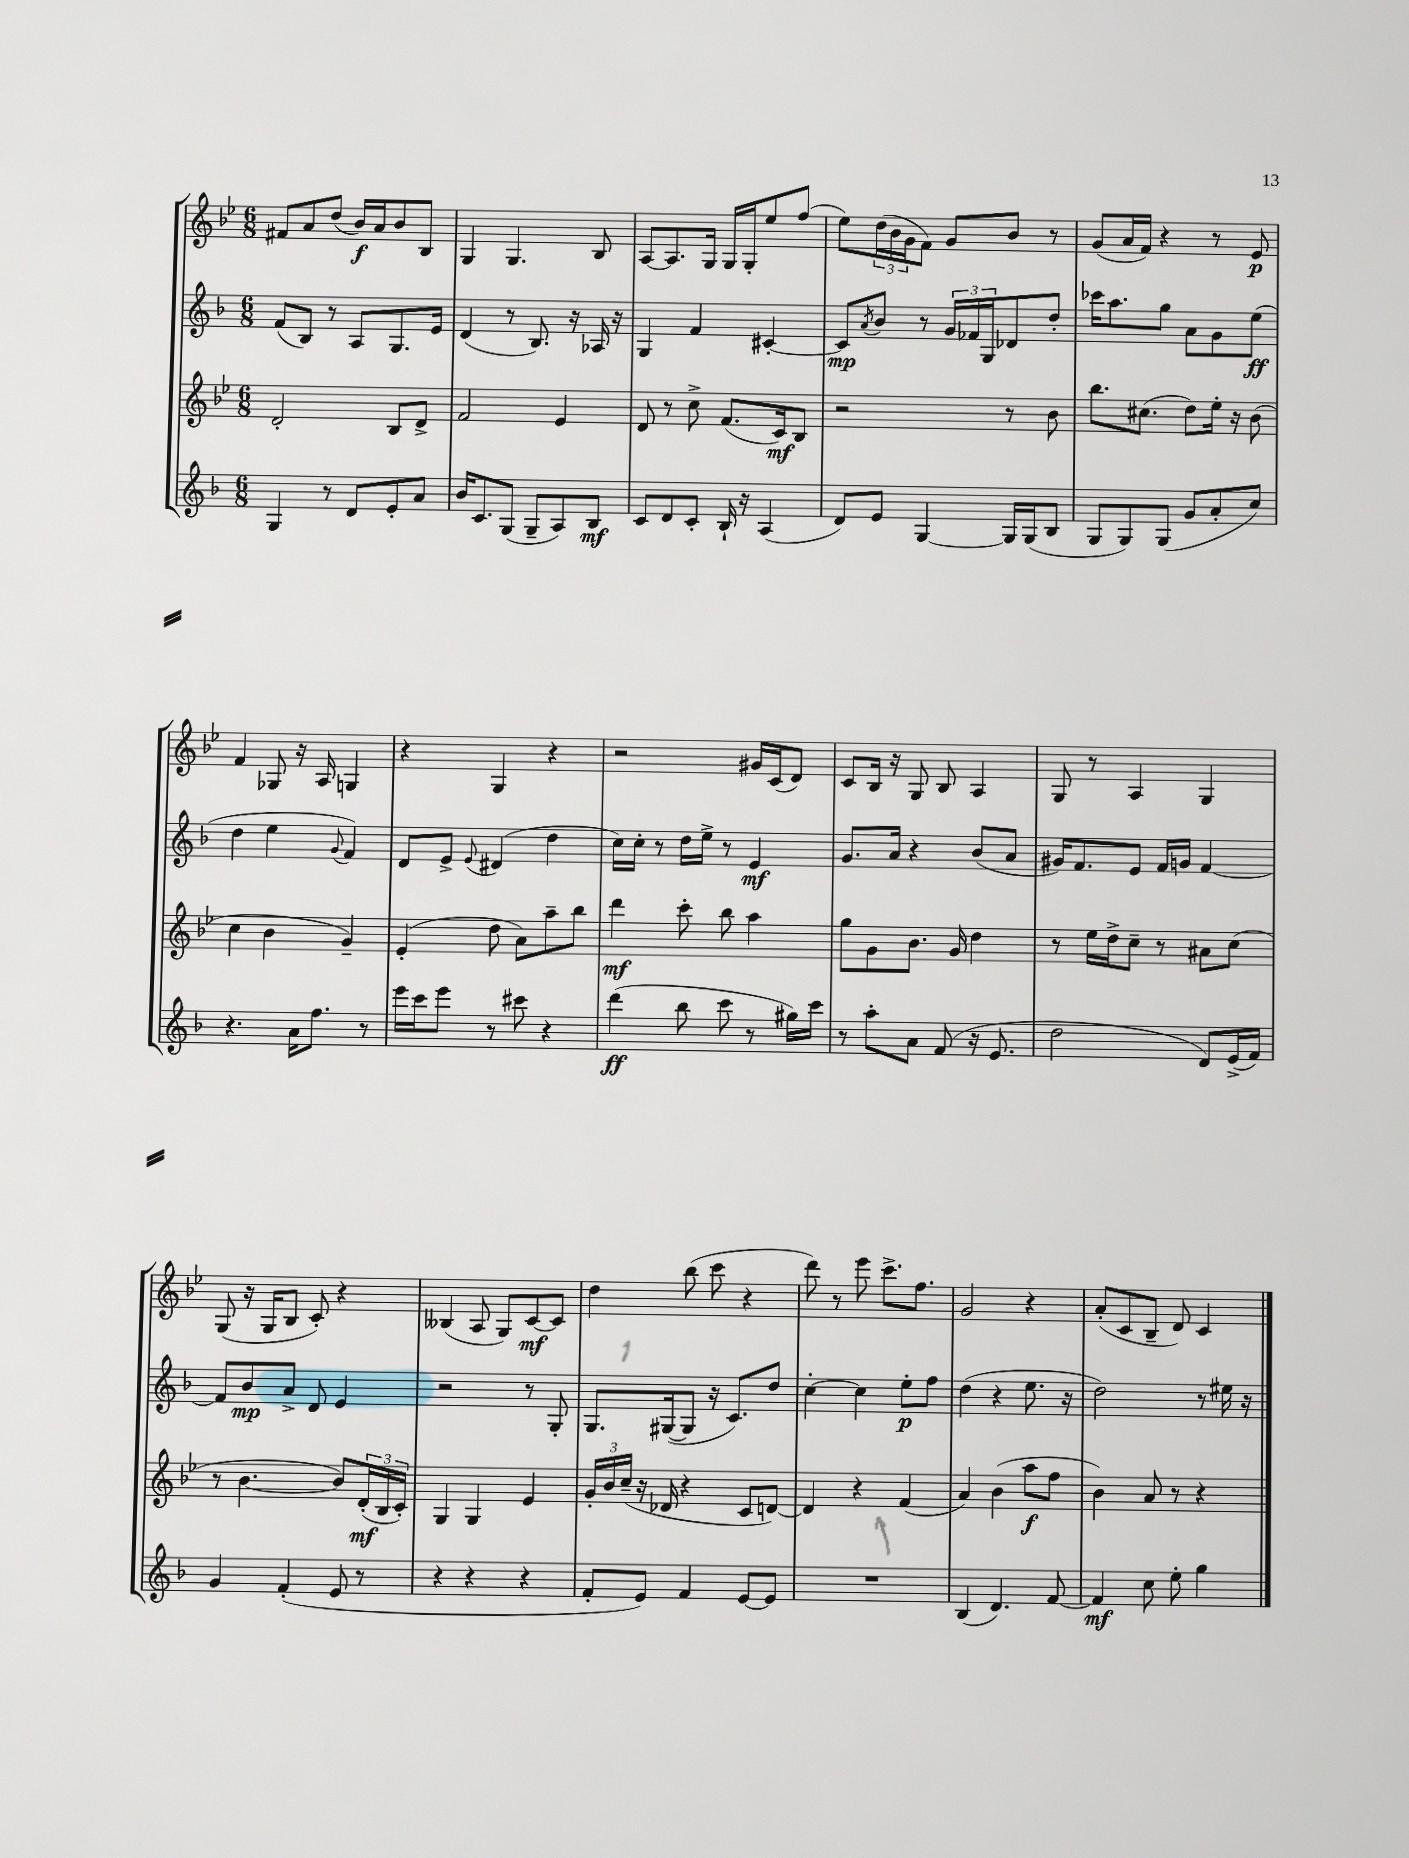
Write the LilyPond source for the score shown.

<<
\new StaffGroup <<
\new Staff = "s0" {
    \clef treble \key bes \major \numericTimeSignature \time 6/8
    fis'8 a'8 d''8( bes'16\f) a'16 bes'8 bes8 |
    g4 g4. bes8 |
    a8~ a8. g16 g16 g16-. ees''8 f''8( |
    ees''8) \tuplet 3/2 { d''16( bes'16 g'16 } f'8) g'8 bes'8 r8 |
    g'8( a'16 f'16) r4 r8 ees'8\p |
    f'4 ges8 r16 a16 g4 |
    r4 g4 r4 |
    r2 gis'16 c'16( d'8) |
    c'8 bes16 r16 g8 bes8 a4 |
    g8 r8 a4 g4 |
    g8( r16 g16 bes8 c'8-.) r4 |
    beses4( a8 g8) c'8~\mf c'8 |
    d''4 bes''8( c'''8 r4 |
    d'''8) r8 ees'''8 c'''8.-> f''8. |
    g'2 r4 |
    a'8-.( c'8 bes8-- d'8) c'4 \bar "|." |
}
\new Staff = "s1" {
    \clef treble \key f \major \numericTimeSignature \time 6/8
    f'8( bes8) r8 a8 g8. e'16 |
    d'4( r8 bes8.) r16 aes16 r16 |
    g4 f'4 cis'4~-. |
    cis'8\mp \acciaccatura { a'8 } bes'8 r8 \tuplet 3/2 { g'16 fes'16 g16 } des'8 d''8-. |
    ces'''16 a''8. g''8 a'8 g'8 e''8\ff( |
    d''4 e''4 \appoggiatura { g'8 } f'4) |
    d'8 e'8-> \appoggiatura { e'8 } dis'4( d''4 |
    c''16) c''16-. r8 d''16 e''16-> r8 e'4\mf |
    g'8. a'16 r4 bes'8( a'8 |
    gis'16) f'8. e'8 f'16 g'16 f'4~ |
    f'8 bes'8\mp a'8-> d'8 e'4 |
    r2 r8 g8-. |
    g8. gis16~( gis8 r16 c'8.) d''8 |
    c''4~-. c''4 e''8-.\p f''8 |
    d''4( r4 e''8. r16 |
    d''2) r8 eis''16 r16 \bar "|." |
}
\new Staff = "s2" {
    \clef treble \key bes \major \numericTimeSignature \time 6/8
    d'2-. bes8 d'8-> |
    f'2 ees'4 |
    d'8 r8 c''8-> f'8.( c'16\mf) bes8 |
    r2 r8 bes'8 |
    bes''8. cis''8.( d''8) ees''16-. r16 bes'8( |
    c''4 bes'4 g'4--) |
    ees'4-.( d''8 a'8) a''8-- bes''8 |
    d'''4\mf c'''8-. bes''8 a''4 |
    g''8 g'8 bes'8. g'16 d''4 |
    r8 ees''16 d''16-> c''8-- r8 ais'8 c''8( |
    r8 bes'4.~ bes'8) \tuplet 3/2 { d'16-.\mf( bes16 c'16-.) } |
    g4 g4 ees'4 |
    \tuplet 3/2 { g'16-. bes'16 c''16--( } r16 des'16 r4 c'8 d'8~) |
    d'4 r4 f'4( |
    a'4) bes'4( a''8\f f''8 |
    bes'4) a'8 r8 r4 \bar "|." |
}
\new Staff = "s3" {
    \clef treble \key f \major \numericTimeSignature \time 6/8
    g4 r8 d'8 e'8-. a'8 |
    bes'16 c'8. g8( g8-- a8) bes8\mf |
    c'8 d'8 c'8-. bes16-! r16 a4( |
    d'8) e'8 g4~ g16 g16( bes8 |
    g8 g8) g8( g'8 a'8-. c''8) |
    r4. a'16 f''8. r8 |
    e'''16 c'''16 e'''8 r8 cis'''8 r4 |
    d'''4\ff( bes''8 c'''8 r8 gis''16) c'''16 |
    r8 a''8-. a'8 f'8( r16 e'8. |
    d''2 d'8) e'16->( f'16) |
    g'4 f'4-.( e'8 r8 |
    r4 r4 r4 |
    f'8-. e'8) f'4 e'8~ e'8 |
    R2. |
    bes4( d'4.) f'8~ |
    f'4\mf c''8 e''8-. g''4 \bar "|." |
}
>>
>>
\layout { \context { \Score \remove "Bar_number_engraver" } }
